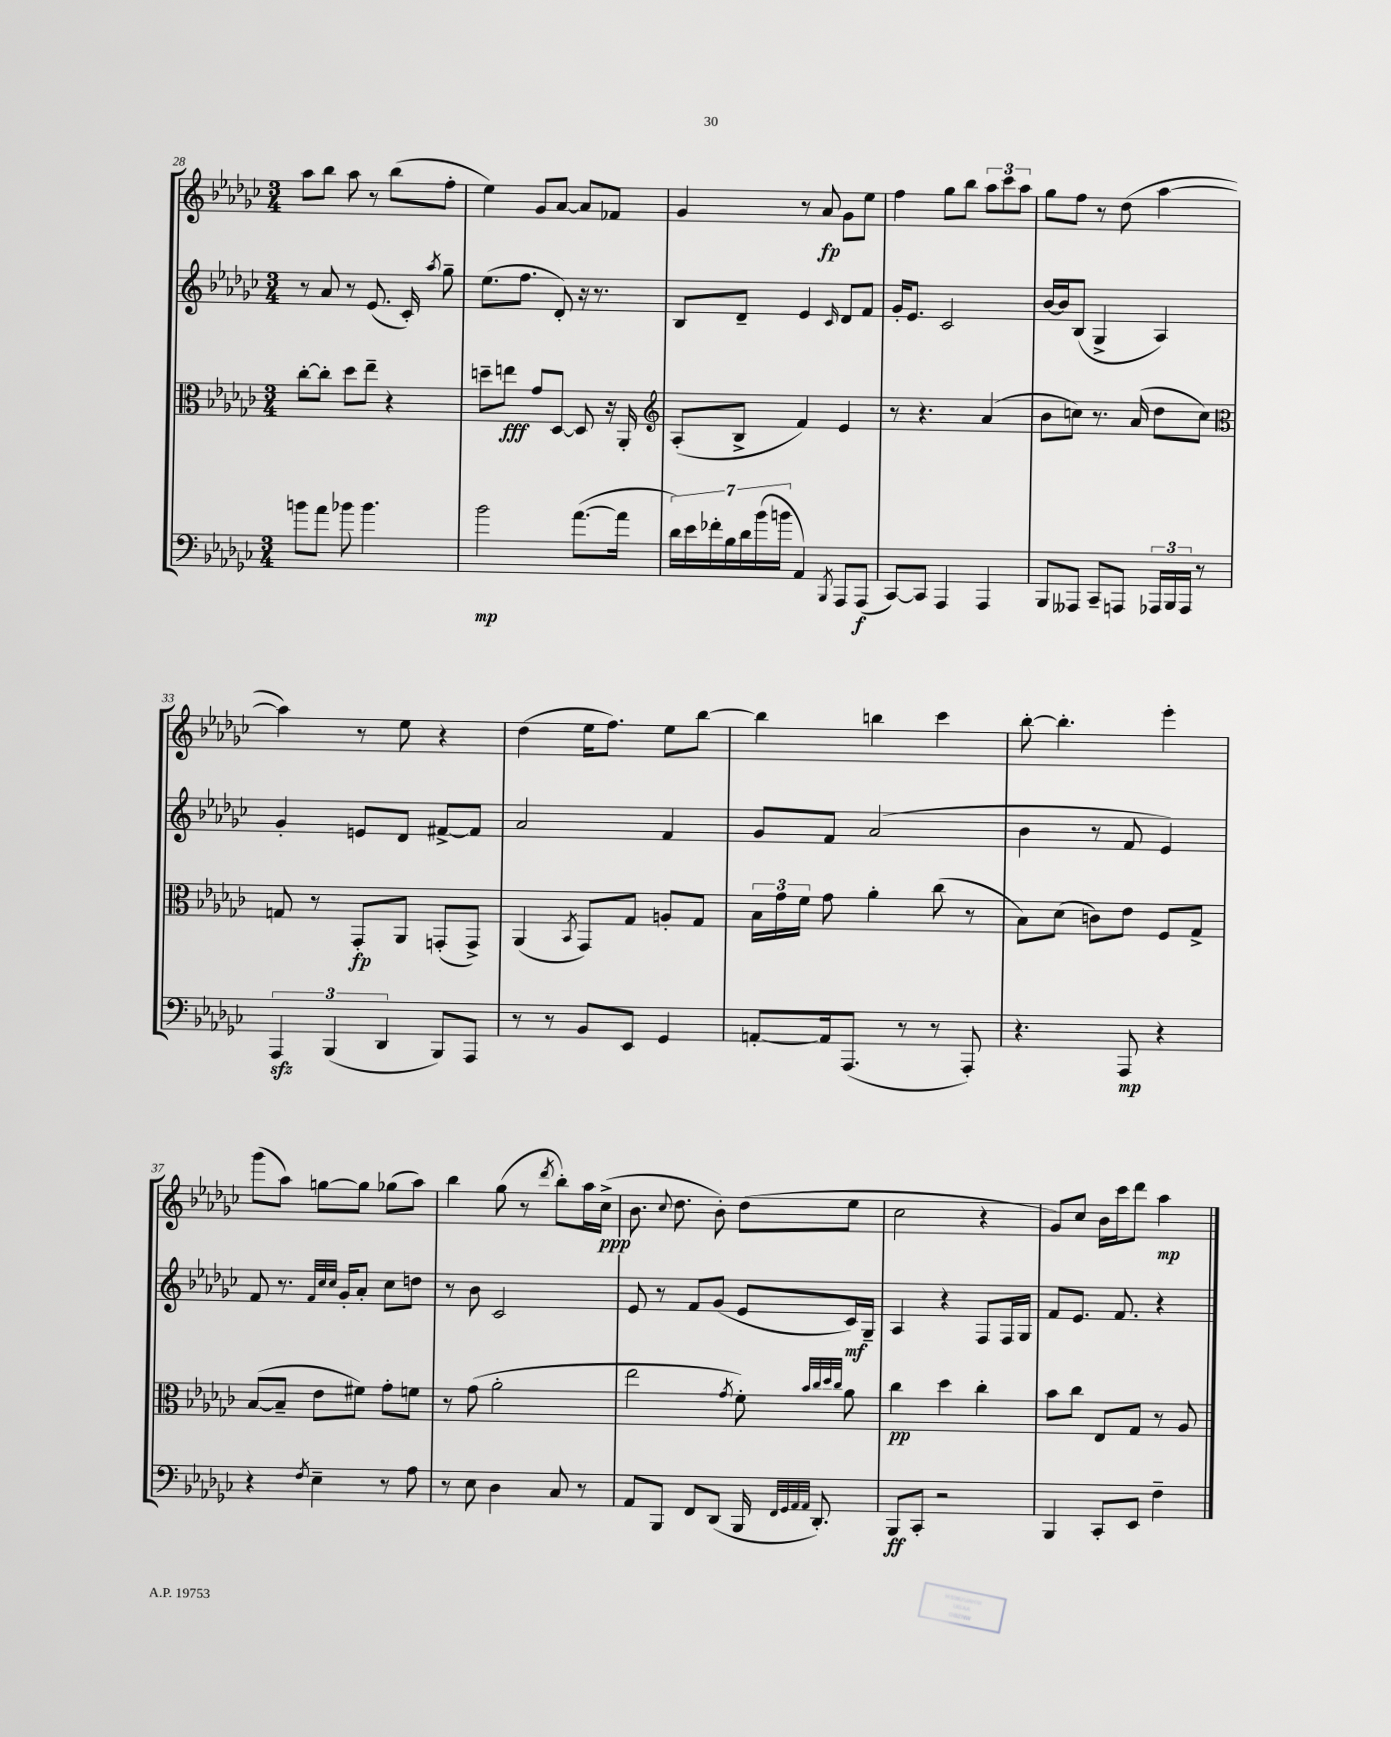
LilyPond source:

<<
\new StaffGroup <<
\new Staff = "s0" {
    \clef treble \key ges \major \numericTimeSignature \time 3/4
    \autoBeamOff aes''8[ bes''8] aes''8 r8 bes''8[( f''8]-. |
    ees''4) ges'8[ aes'8]~ aes'8[ fes'8] |
    ges'4 r8 aes'8\fp ges'8[ ees''8] |
    f''4 ges''8[ bes''8] \tuplet 3/2 { aes''8[ ces'''8 aes''8] } |
    ges''8[ f''8] r8 des''8( aes''4~ |
    aes''4) r8 ees''8 r4 |
    des''4( ees''16[ f''8.]) ees''8[ bes''8]~ |
    bes''4 b''4 ces'''4 |
    bes''8~-. bes''4.-. ees'''4-. |
    ges'''8[( aes''8]) g''8[~ g''8] ges''8[( aes''8]) |
    bes''4 ges''8( r8 \acciaccatura { des'''8 } bes''8[-.) aes''16 ces''16]->\ppp( |
    bes'8. \appoggiatura { ces''8 } des''8. bes'8-.) des''8[( ees''8] |
    ces''2 r4 |
    ges'8[) ces''8] bes'16[ ces'''16 des'''8] aes''4\mp \bar "|." |
}
\new Staff = "s1" {
    \clef treble \key ges \major \numericTimeSignature \time 3/4
    \autoBeamOff r8 aes'8 r8 ees'8.( ces'16-.) \acciaccatura { aes''8 } ges''8-- |
    ees''8.[( f''8.] des'8-.) r16 r8. |
    bes8[ des'8]-- ees'4 \grace { ces'16 } des'8[ f'8] |
    ges'16[-. ees'8.] ces'2 |
    bes'16[~ bes'16 bes8]( ges4-> aes4) |
    ges'4-. e'8[ des'8] fis'8[~-> fis'8] |
    aes'2 f'4 |
    ges'8[ f'8] aes'2( |
    bes'4 r8 f'8 ees'4) |
    f'8 r8. \grace { f'32[ ces''32 ces''32] } ges'16[-. aes'8]-. ces''8[ d''8] |
    r8 bes'8 ces'2 |
    ees'8 r8 f'8[ ges'8]( ees'8[ ces'16\mf) ges16]-- |
    aes4 r4 f8[ f16 ges16] |
    f'8[ ees'8.] f'8. r4 \bar "|." |
}
\new Staff = "s2" {
    \clef alto \key ges \major \numericTimeSignature \time 3/4
    \autoBeamOff ces''8[~-. ces''8]-. des''8[ ees''8]-- r4 |
    d''8[-- e''8]\fff ges'8[ des8]~ des8 r16 aes,16-. |
    \clef treble aes8[-.( bes8]-> f'4) ees'4 |
    r8 r4. aes'4( |
    bes'8[ c''8]) r8. aes'16( des''8[ c''8]) |
    \clef alto g8 r8 ges,8[-.\fp aes,8] g,8[-.( g,8]->) |
    aes,4( \acciaccatura { bes,8 } ges,8[) ges8] a8[-. ges8] |
    \tuplet 3/2 { bes16[ ges'16 f'16] } ges'8 aes'4-. ces''8( r8 |
    bes8[) des'8]( c'8[) ees'8] f8[ ges8]-> |
    bes8[~( bes8]-- ees'8[ fis'8]) ges'8[-. f'8] |
    r8 ges'8( aes'2-. |
    ees''2 \acciaccatura { ges'8 } f'8-.) \grace { bes'32[ ces''32 des''32 ces''32] } aes'8 |
    ces''4\pp des''4 ces''4-. |
    bes'8[ ces''8] ees8[ ges8] r8 aes8 \bar "|." |
}
\new Staff = "s3" {
    \clef bass \key ges \major \numericTimeSignature \time 3/4
    \autoBeamOff b'8[ aes'8] bes'8 bes'4. |
    bes'2\mp aes'8.[~( aes'16] |
    \tuplet 7/4 { des'16[) ees'16 fes'16-. bes16 des'16 bes'16( b'16] } aes,4) \acciaccatura { bes,,8 } aes,,8[ aes,,8]\f( |
    ces,8[~) ces,8] aes,,4 aes,,4 |
    bes,,8[ aeses,,8] ces,8[-- a,,8] \tuplet 3/2 { aes,,16[ bes,,16 aes,,16] } r8 |
    \tuplet 3/2 { aes,,4\sfz bes,,4( des,4 } bes,,8[) aes,,8] |
    r8 r8 bes,8[ ees,8] ges,4 |
    a,8[~-. a,16 aes,,8.]( r8 r8 aes,,8-.) |
    r4. aes,,8\mp r4 |
    r4 \acciaccatura { f8 } ees4-- r8 aes8 |
    r8 ees8 des4 ces8 r8 |
    aes,8[ bes,,8] f,8[ des,8]( bes,,16 \grace { f,32[ ges,32 aes,32 aes,32] } des,8.-.) |
    bes,,8[\ff ces,8]-. r2 |
    bes,,4 ces,8[-. ees,8] f4-- \bar "|." |
}
>>
>>
\layout { \context { \Score currentBarNumber = #28 } }
